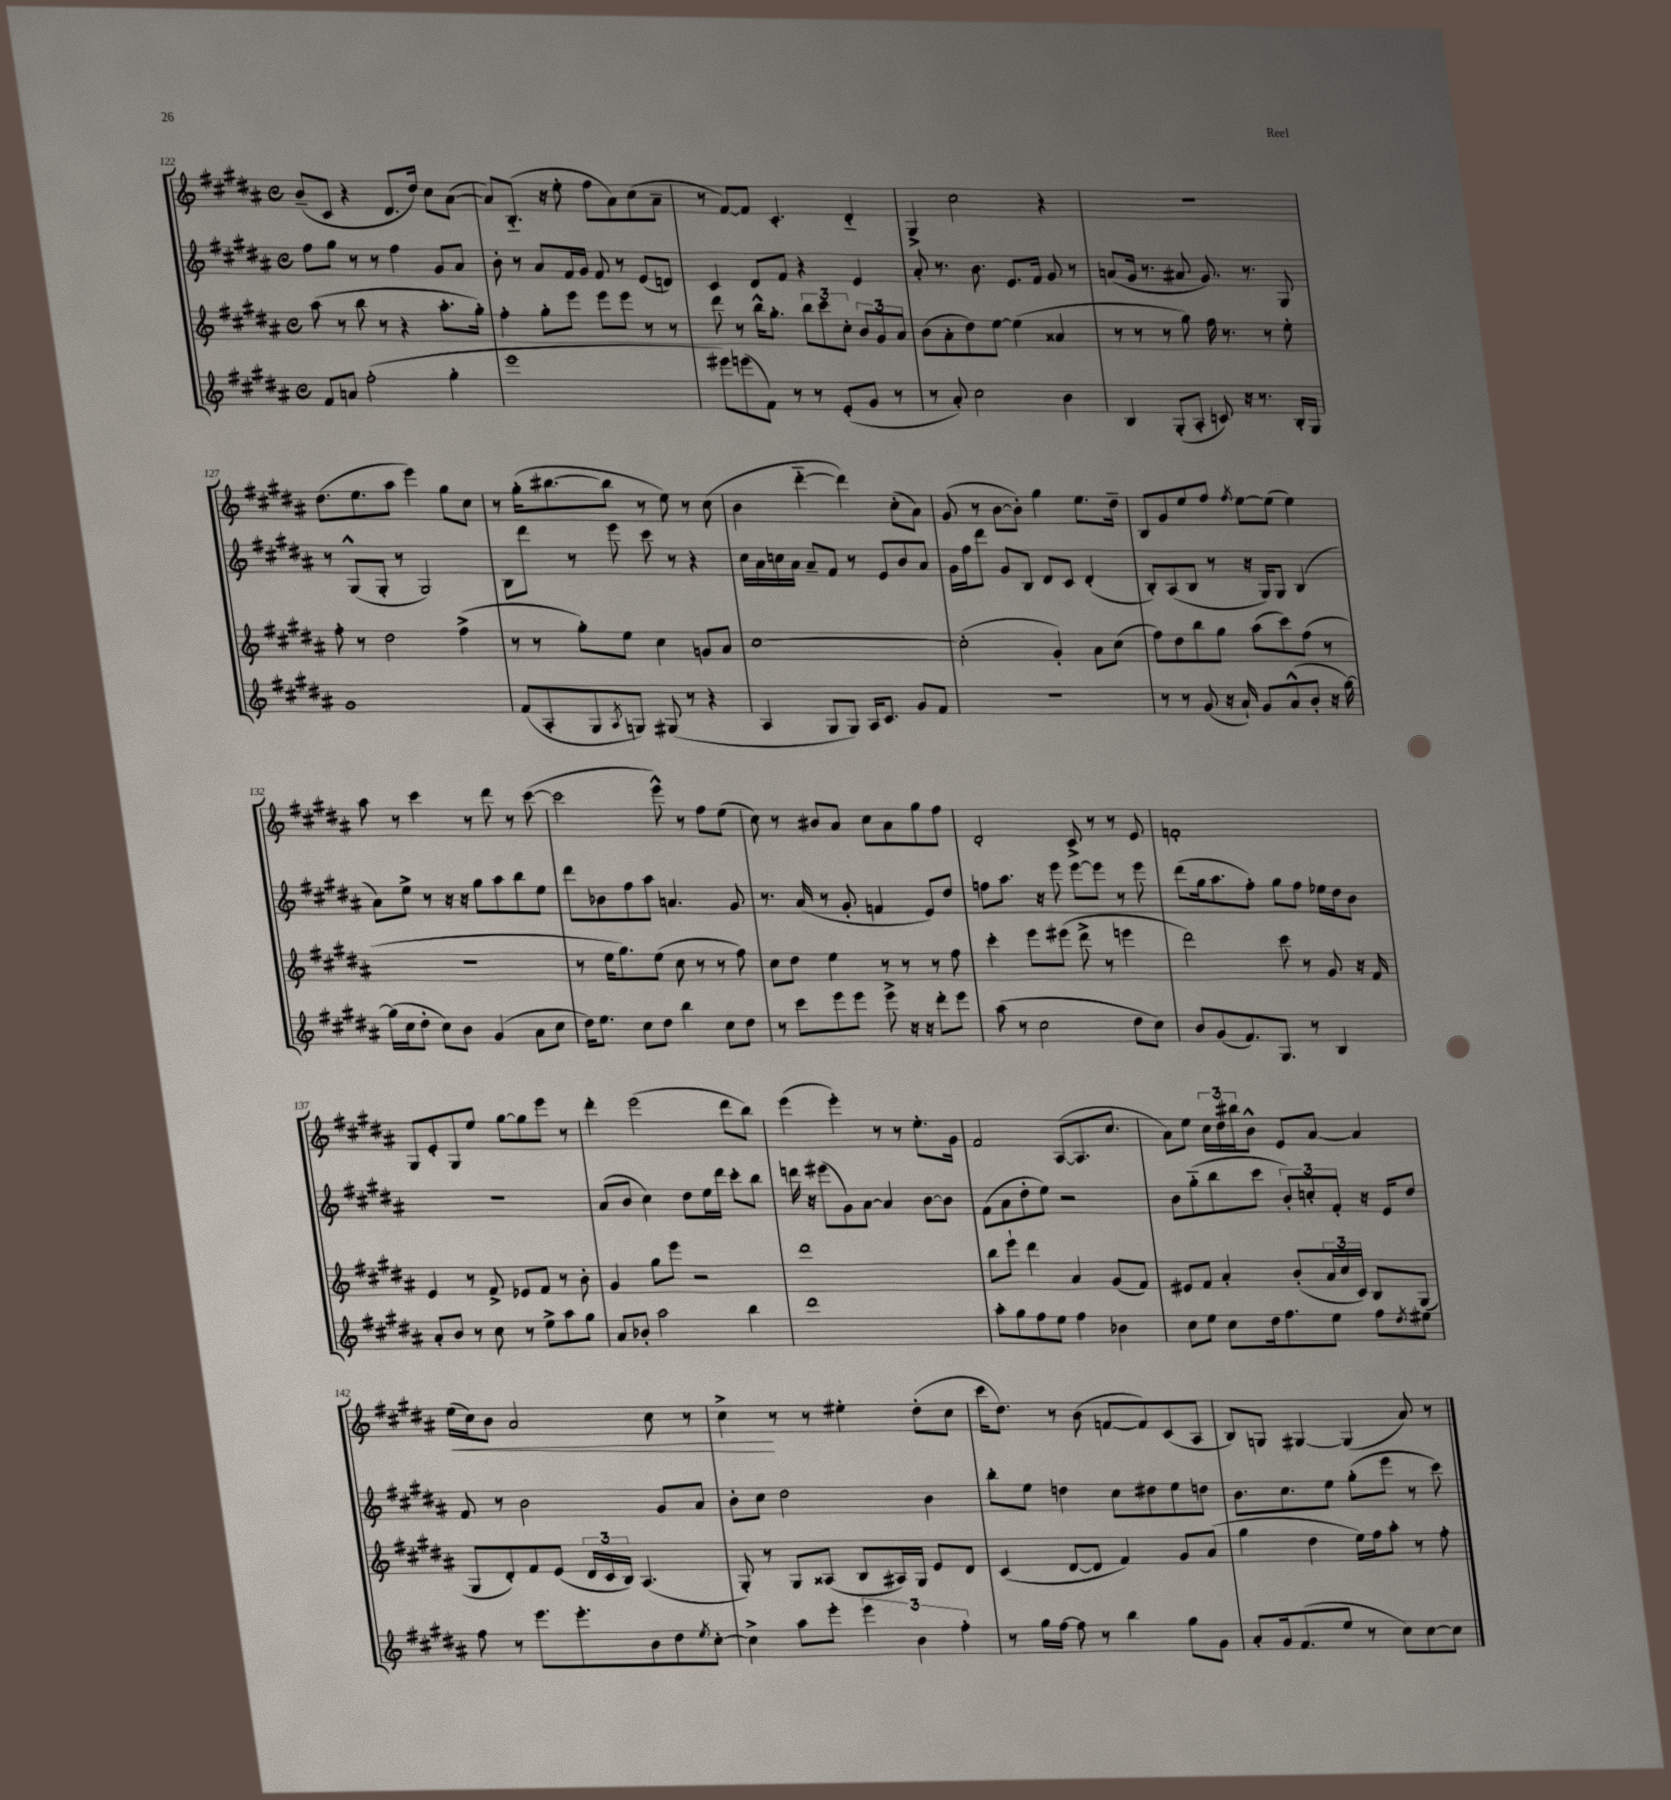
<<
\new StaffGroup <<
\new Staff = "s0" {
    \clef treble \key b \major \defaultTimeSignature \time 4/4
    b'8--( cis'8 r4 dis'8. dis''16) cis''8 ais'8~( |
    ais'8) b8.-_( r16 e''8-. fis''8 ais'8) cis''8( ais'8-- |
    r8 fis'8~) fis'8 cis'4.-. dis'4-_ |
    gis4-> cis''2 r4 |
    R1 |
    dis''8.( e''8. ais''8 e'''4) gis''8 cis''8 |
    r8 gis''16-.( bis''8.~ bis''8 r8 e''8) r8 cis''8( |
    b'4 dis'''4~-_ dis'''4) cis''8-.( ais'8) |
    gis'8( r8 b'8~ b'8-.) gis''4 e''8. dis''16-- |
    b8 gis'8 e''8 fis''8 \acciaccatura { fis''8 } e''8~ e''8( e''4) |
    ais''8 r8 cis'''4 r8 dis'''8 r8 cis'''8~( |
    cis'''2 e'''8-^) r8 fis''8 e''8( |
    cis''8) r8 bis'8 ais'8 cis''8 ais'8 gis''8 fis''8 |
    dis'2-. cis'8-> r8 r8 e'8 |
    f'1-. |
    gis8 e'8-. gis8 e''8 gis''8~ gis''8 e'''8 r8 |
    dis'''4-. e'''2( dis'''8 b''8) |
    e'''4( e'''4-.) r8 r8 e''8.-. gis'16 |
    fis'2 ais8~( ais8. cis''8. |
    ais'8) e''8 \tuplet 3/2 { cis''16 dis''16 bis''16 } b'8-^ e'8 ais'8~ ais'4 |
    e''16\<( cis''16) b'8 ais'2 cis''8 r8 |
    cis''4->\! r8 r8 eis''4-. dis''8-.( cis''8 |
    cis'''16 dis''8.) r8 b'8( f'8~ f'8) cis'8( ais8 |
    b8) g8 gis4~ gis4( ais'8) r8 \bar "|." |
}
\new Staff = "s1" {
    \clef treble \key b \major \defaultTimeSignature \time 4/4
    fis''8 gis''8 r8 r8 fis''4 gis'8 ais'8 |
    b'8-. r8 ais'8 fis'16 gis'16 fis'8 r8 e'8( d'8) |
    cis'4 dis'8 fis'8 r4 e'4 |
    ais'8-. r8. b'8. e'8. fis'16 gis'8 r8 |
    a'8( gis'16 r8. ais'8 gis'8.) r8. gis8 |
    r8 gis8-^( gis8-. r8 gis2) |
    b8 dis'''8 r8 e'''8 cis'''8 r8 r4 |
    cis''16 ais'16 c''16 ais'16 ais'8-- fis'8 r8 e'8 b'8 ais'8 |
    gis'16 fis''16 dis'''8 gis'8 b8 dis'8 cis'8 dis'4-.( |
    b8-.) ais8( b8 r8 r16 gis16) gis8 b4( |
    ais'8) e''8-> r8 r16 r16 gis''8 ais''8 b''8 e''8 |
    dis'''8 bes'8 fis''8 ais''8 a'4. gis'8 |
    r8. ais'16( r8 gis'8-. f'4 e'8) dis''8 |
    f''8 ais''8. r16 e'''8 e'''8~ e'''8 r8 e'''8 |
    dis'''8( gis''16 ais''8. fis''8-.) gis''8 fis''8 ees''16 dis''16 b'8 |
    R1 |
    ais'8( b'8 cis''4) dis''8 e''16 dis'''16 cis'''8-. b''8 |
    d'''16 r16 eis'''8( gis'8) ais'8~ ais'4 b'8~ b'8 |
    fis'8( ais'8 dis''8-. e''8) r2 |
    b'8 gis''8-_( b''8 cis'''8 \tuplet 3/2 { b'8-.) c''8-. fis'8-. } r16 e'16 dis''8 |
    fis'8 r8 b'2 gis'8 ais'8 |
    b'8-. cis''8 dis''2 b'4 |
    b''8-. e''8 d''4 cis''8 dis''8 e''8 d''8 |
    b'8. cis''8. e''8 gis''8-.( e'''8 r8 cis'''8) \bar "|." |
}
\new Staff = "s2" {
    \clef treble \key b \major \defaultTimeSignature \time 4/4
    ais''8( r8 b''8 r8 r4 ais''8.-. gis''16-.) |
    fis''4-. gis''8-. e'''8 e'''8 e'''8 r8 r8 |
    dis'''8 r8 b''16-^ gis''8.-. \tuplet 3/2 { b''8 cis'''8 cis''8-. } \tuplet 3/2 { b'8 gis'8 ais'8 } |
    b'8( ais'8-. dis''8) e''8~ e''4( aisis'4 |
    r8 r8 r8 gis''8) fis''16 r8. r8 e''8-. |
    fis''8-. r8 dis''2 fis''4->( |
    r8 r8 gis''8-.) e''8 cis''4 g'8 ais'8 |
    cis''1~ |
    cis''2-.( gis'4-.) ais'8 cis''8( |
    fis''8) dis''8 b''8 gis''8 ais''8( cis'''8) fis''8( r8 |
    R1 |
    r8 e''16 gis''8.) e''8( cis''8 r8 r8 fis''8) |
    cis''8 dis''8 e''4 r8 r8 r8 fis''8 |
    cis'''4-. e'''8 eis'''8( dis'''8-> r8 e'''4 |
    dis'''2) cis'''8 r8 gis'8 r16 fis'16 |
    e'4 r8 fis'8-> ees'8 fis'8 r8 b'8-. |
    gis'4 gis''8 e'''8 r2 |
    dis'''1 |
    b''8 e'''8-! dis'''4 ais'4 gis'8( fis'8) |
    eis'8 fis'8 ais'4-. b'8-.( \tuplet 3/2 { ais'16 cis''16 cis'16) } b8 gis8( |
    gis8 dis'8-.) fis'8 e'8( \tuplet 3/2 { dis'16 cis'16 b16) } ais4.( |
    gis8-.) r8 gis8 aisis8( b8 ais16) gis16 e'8 dis'8 |
    cis'4( dis'8~ dis'8 fis'4) gis'8 ais'8( |
    gis''4 dis''4 e''16) fis''16 ais''8-. r8 fis''8-. \bar "|." |
}
\new Staff = "s3" {
    \clef treble \key b \major \defaultTimeSignature \time 4/4
    fis'8 a'8 fis''2-.( gis''4-. |
    e'''1 |
    eis'''8) e'''8( fis'8) r8 r8 e'8-.( gis'8 r8 |
    r8 ais'8-.) cis''2 b'4 |
    b4 gis8-.( ais8-. c'8) r16 r8. b16-. gis16 |
    gis'1 |
    fis'8( ais8-. gis8 \acciaccatura { ais8 } g8) gis8( r8 r4 |
    ais4 gis8 gis8) ais16 cis'8. gis'8 fis'8 |
    R1 |
    r8 r8 gis'8( r16 ais'16-!) gis'8 ais'8-^( b'8-. r16 gis''16~) |
    gis''16( cis''16 dis''8-. cis''8) b'8 gis'4( ais'8 cis''8 |
    dis''16) e''8. cis''8 dis''8 b''4 cis''8 dis''8 |
    r8 cis'''8 e'''8 e'''8 e'''8-> r16 r16 dis'''8-. e'''8 |
    ais''8( r8 cis''2 dis''8 cis''8) |
    b'8 gis'8( fis'8.) gis8. r8 b4 |
    ais'8-. b'8 r8 cis''8 r8 e''8-> ais''8 gis''8 |
    ais'8 bes'8-. ais''2 b''4 |
    dis'''1 |
    ais''8-. gis''8 fis''8 e''8 fis''4 bes'4 |
    cis''8 e''8 cis''8 dis''16 fis''8. e''8 fis''8 \acciaccatura { dis''8 } eis''8 |
    fis''8 r8 e'''8. e'''8.-. b'8 dis''8 \acciaccatura { e''8 } cis''8~-. |
    cis''4-> ais''8 e'''8-. \tuplet 3/2 { e'''4 b'4 fis''4-. } |
    r8 gis''16 fis''16~ fis''8 r8 b''4 gis''8 gis'8 |
    ais'8-. gis'16 fis'8.( e''8 r8 cis''8) cis''8~ cis''8 \bar "|." |
}
>>
>>
\layout { \context { \Score currentBarNumber = #122 } }
